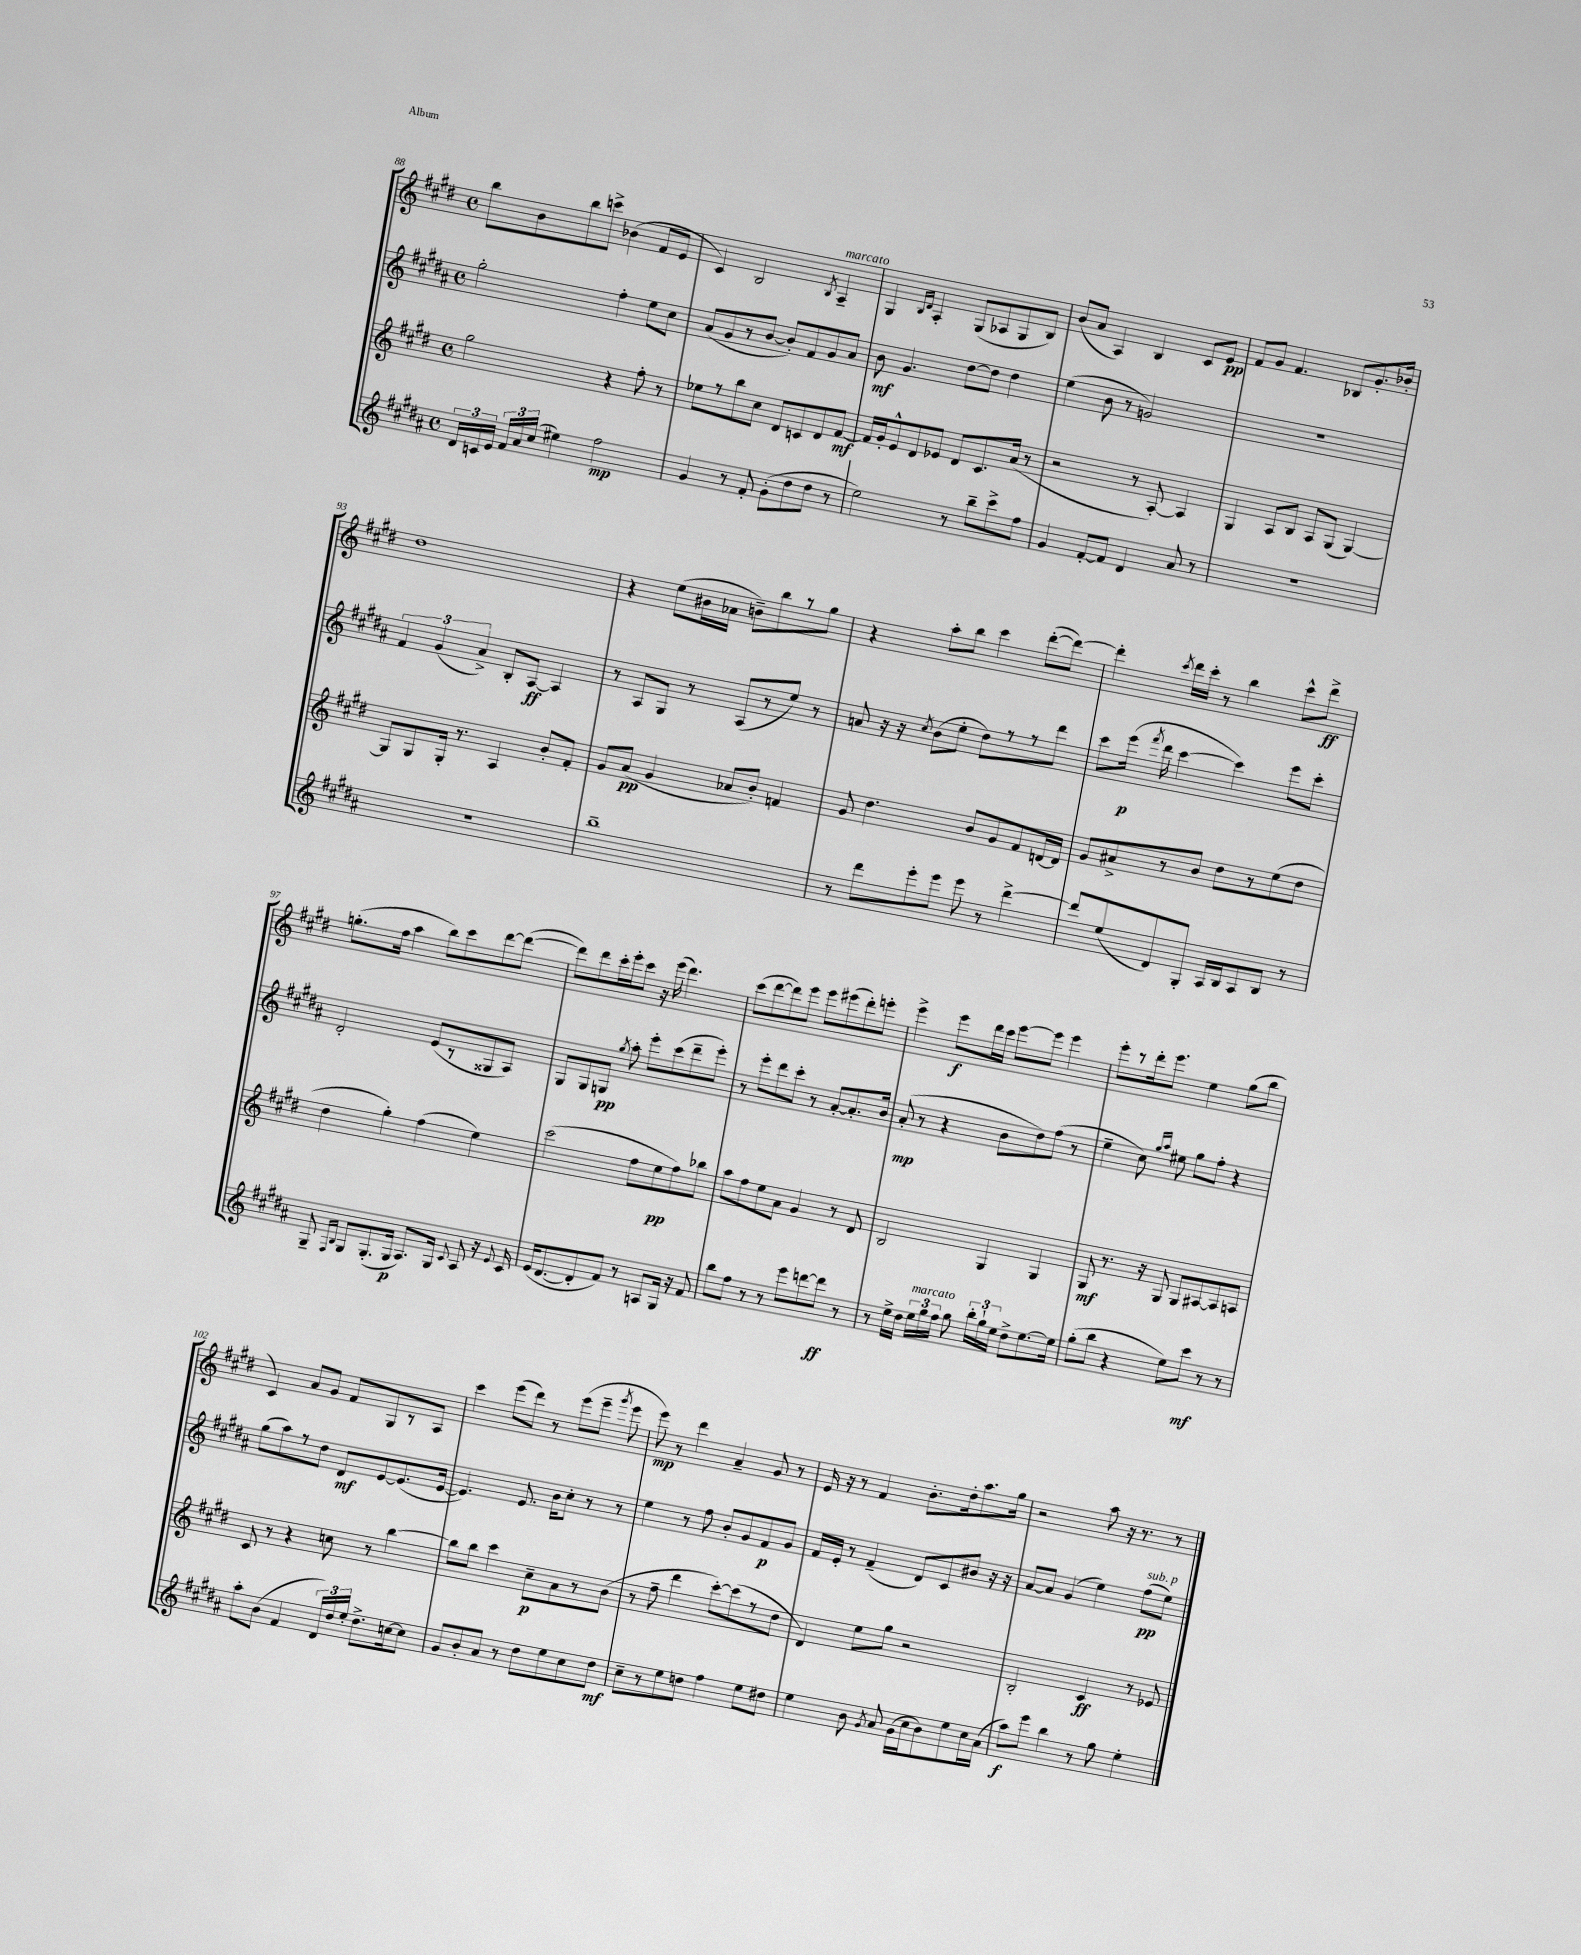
<<
\new StaffGroup <<
\new Staff = "s0" {
    \clef treble \key e \major \defaultTimeSignature \time 4/4
    \autoBeamOff b''8[ b'8 b''8 c'''8]-> bes'4( fis'8[ e'8] |
    cis'4) b2 \acciaccatura { b8 } a4--^\markup { \italic "marcato" } |
    gis4 \grace { b16[ dis'16] } a4-. gis8[( aes8 gis8 b8]) |
    b'8[( a'8] a4) b4 cis'8[ e'8]\pp |
    fis'8[ gis'8] fis'4. bes8[ gis'8.-. bes'16]-. |
    dis''1 |
    r4 e''8[( bis'16 aes'16] b'8[--) b''8 r8 gis''8] |
    r4 a''8[-. b''8] cis'''4 dis'''8[~-.( dis'''8]~) |
    dis'''4-. \acciaccatura { cis'''8 } dis'''16[ cis'''16]-. r8 b''4 cis'''8[-^ dis'''8]->\ff |
    g''8.[-.( fis''16] a''4 b''8[) cis'''8 dis'''8~ dis'''8]~( |
    dis'''8[) dis'''8 cis'''16-. e'''16-. cis'''8] r16 e'''16( dis'''4.) |
    cis'''8[( dis'''8~ dis'''8) e'''8] e'''8[ eis'''8( dis'''8-.) e'''8]-. |
    e'''4-> e'''8[\f dis'''16 cis'''16] e'''8[~ e'''8] e'''4 |
    e'''8[-. r8 dis'''16-. e'''8.] e''4 gis''8[( b''8] |
    cis'4) a'8[ gis'8] fis'8[ gis8 r8 a8] |
    cis'''4 e'''8[( dis'''8]) r8 e'''8[( e'''8]-- \acciaccatura { gis'''8 } e'''8 |
    e'''8\mp) r8 dis'''4 a'4-- gis'8 r8 |
    e'16 r16 r8 fis'4 b'8.[-. dis''16-. a''8. gis''16] |
    r2 a''8 r16 r8. r8 \bar "|." |
}
\new Staff = "s1" {
    \clef treble \key b \major \defaultTimeSignature \time 4/4
    \autoBeamOff gis''2-. fis''4-. e''8[ cis''8] |
    ais'8[( gis'8 r8 b'8]~ b'8[-.) fis'8 gis'8 ais'8] |
    b'8\mf gis'4. dis''8[~ dis''8] dis''4 |
    e''4( b'8 r8 g'2) |
    R1 |
    \tuplet 3/2 { fis'4 gis'4( ais'4->) } b8[-. ais8]~\ff ais4 |
    r8 ais8[ gis8] r8 ais8[( r8 e''8]) r8 |
    a'8 r16 r16 \acciaccatura { cis''8 } b'8[( e''8]-. dis''8[) r8 r8 dis'''8] |
    cis'''8[ e'''16]\p( \acciaccatura { fis'''8 } dis'''16 cis'''4~ cis'''4) e'''8[ cis'''8]-. |
    dis'2-. e'8[( r8 gisis8 ais8]) |
    gis8[ gis8 g8]\pp \acciaccatura { gis''8 } ais''8-. e'''8[-. cis'''8( dis'''8-- e'''8]-.) |
    r8 e'''8[-. dis'''8 cis'''8]-. r8 ais'8[~-. ais'8.-. b'16] |
    ais'8-.\mp( r8 r4 b'8[ dis''8) fis''8]( r8 |
    e''4-- cis''8) \grace { gis''16[ ais''16] } eis''8 gis''8[ fis''8]-. r4 |
    gis''8[( ais''8) r8 dis''8] dis'8[\mf e'8~ e'8.( e'16]~ |
    e'4.) e'8. b'16[ cis''8]-. r8 r8 |
    e''4 r8 fis''8 b'8[-. gis'8 fis'8\p gis'8] |
    fis'16[ e'16]-. r8 fis'4--( dis'8[) cis'8 bis'8] r16 r16 |
    ais'8[~ ais'8] gis'4( e''4) fis''8[\pp^\markup { \italic "sub. p" }( e''8]) \bar "|." |
}
\new Staff = "s2" {
    \clef treble \key e \major \defaultTimeSignature \time 4/4
    \autoBeamOff gis''2 r4 fis''8-. r8 |
    ees''8[ r8 b''8 cis''8] dis'8[ c'8 dis'8 fis'8]~\mf |
    fis'16[ gis'16-. e'8-^ dis'8 ees'8] dis'8[ cis'8. a'16]( r8 |
    r2 r8 a8~-.) a4 |
    gis4 a8[ b8] a8[ gis8]( gis4~) |
    gis8[ gis8 gis16]-. r8. a4 b'8[-. fis'8]-. |
    gis'8[ a'8]\pp( gis'4 aes'8[ b'8]-.) f'4 |
    gis'8 dis''4. b'8[ gis'8 fis'8 d'16~ d'16] |
    gis'8[ ais'8-> r8 b'8] dis''8[ r8 e''8( dis''8] |
    dis''4 gis''4-.) fis''4( e''4) |
    cis'''2( fis''8[ e''8\pp fis''8) bes''8] |
    a''8[ fis''8 e''8 a'8] gis'4 r8 dis'8 |
    b2 gis4 gis4 |
    gis8\mf r8. r16 gis8 gis8[ ais8~ ais8 a8] |
    cis'8 r8 r4 c''8 r8 b''4~ |
    b''8[ b''8] cis'''4 cis''8[--\p a'8 r8 b'8]( |
    r8 fis''8-- dis'''4 cis'''8[~-.) cis'''8( r8 dis''8] |
    dis'4) e''8[ gis''8] r2 |
    b2-. cis'4\ff r8 ees'8 \bar "|." |
}
\new Staff = "s3" {
    \clef treble \key b \major \defaultTimeSignature \time 4/4
    \autoBeamOff \tuplet 3/2 { dis'16[ c'16 e'16] } \tuplet 3/2 { fis'16[ ais'16 cis''16]( } eis''4) fis''2\mp |
    gis'4 r8 fis'8-. gis'8[-.( dis''8 dis''8] r8 |
    e''2) r8 b''8[-- cis'''8-> fis''8] |
    gis'4 fis'8[~-. fis'8] dis'4 ais'8 r8 |
    R1 |
    R1 |
    b''1-- |
    r8 dis'''8[ e'''8-. e'''8] e'''8 r8 dis'''4~-> |
    dis'''8[ e''8( dis'8) gis8]-. ais16[ b16 ais8 b8] r8 |
    gis8-- \grace { fis16[ b16] } gis8[ gis8.-.( gis16]\p ais8.[) gis16] \appoggiatura { cis'8 } ais8 r16 \appoggiatura { e'8 } cis'16 |
    e'16[( dis'8.~ dis'8-. fis'8]) r8 a8[ gis16] r16 fis'8 |
    b''8[ fis''8] r8 r8 e'''8[ d'''8~ d'''8]\ff r8 |
    r8 e''16[-> dis''16] \tuplet 3/2 { e''16[^\markup { \italic "marcato" } gis''16 fis''16] } gis''8 \tuplet 3/2 { b''16[-. gis''16-! e''16] } dis''8[-> e''8.~ e''16] |
    gis''8[-.( b''8] r4 e''8[) cis'''8]\mf r8 r8 |
    ais''8[-. b'8]( fis'4 \tuplet 3/2 { dis'16[) dis''16 e''16]-. } dis''8.[-> c''16~ c''8] |
    gis'8[ b'8-. ais'8] r8 dis''8[ e''8 cis''8 dis''8]\mf |
    cis''8[-- r8 e''8 d''8] fis''4 e''8[ dis''8] |
    e''4 b'8 \acciaccatura { gis'8 } ais'8 gis'16[( cis''16 b'8) e''8 cis''16 ais'16]( |
    ais''8[\f) e'''8] b''4 r8 gis''8 e''4-. \bar "|." |
}
>>
>>
\layout { \context { \Score currentBarNumber = #88 } }
